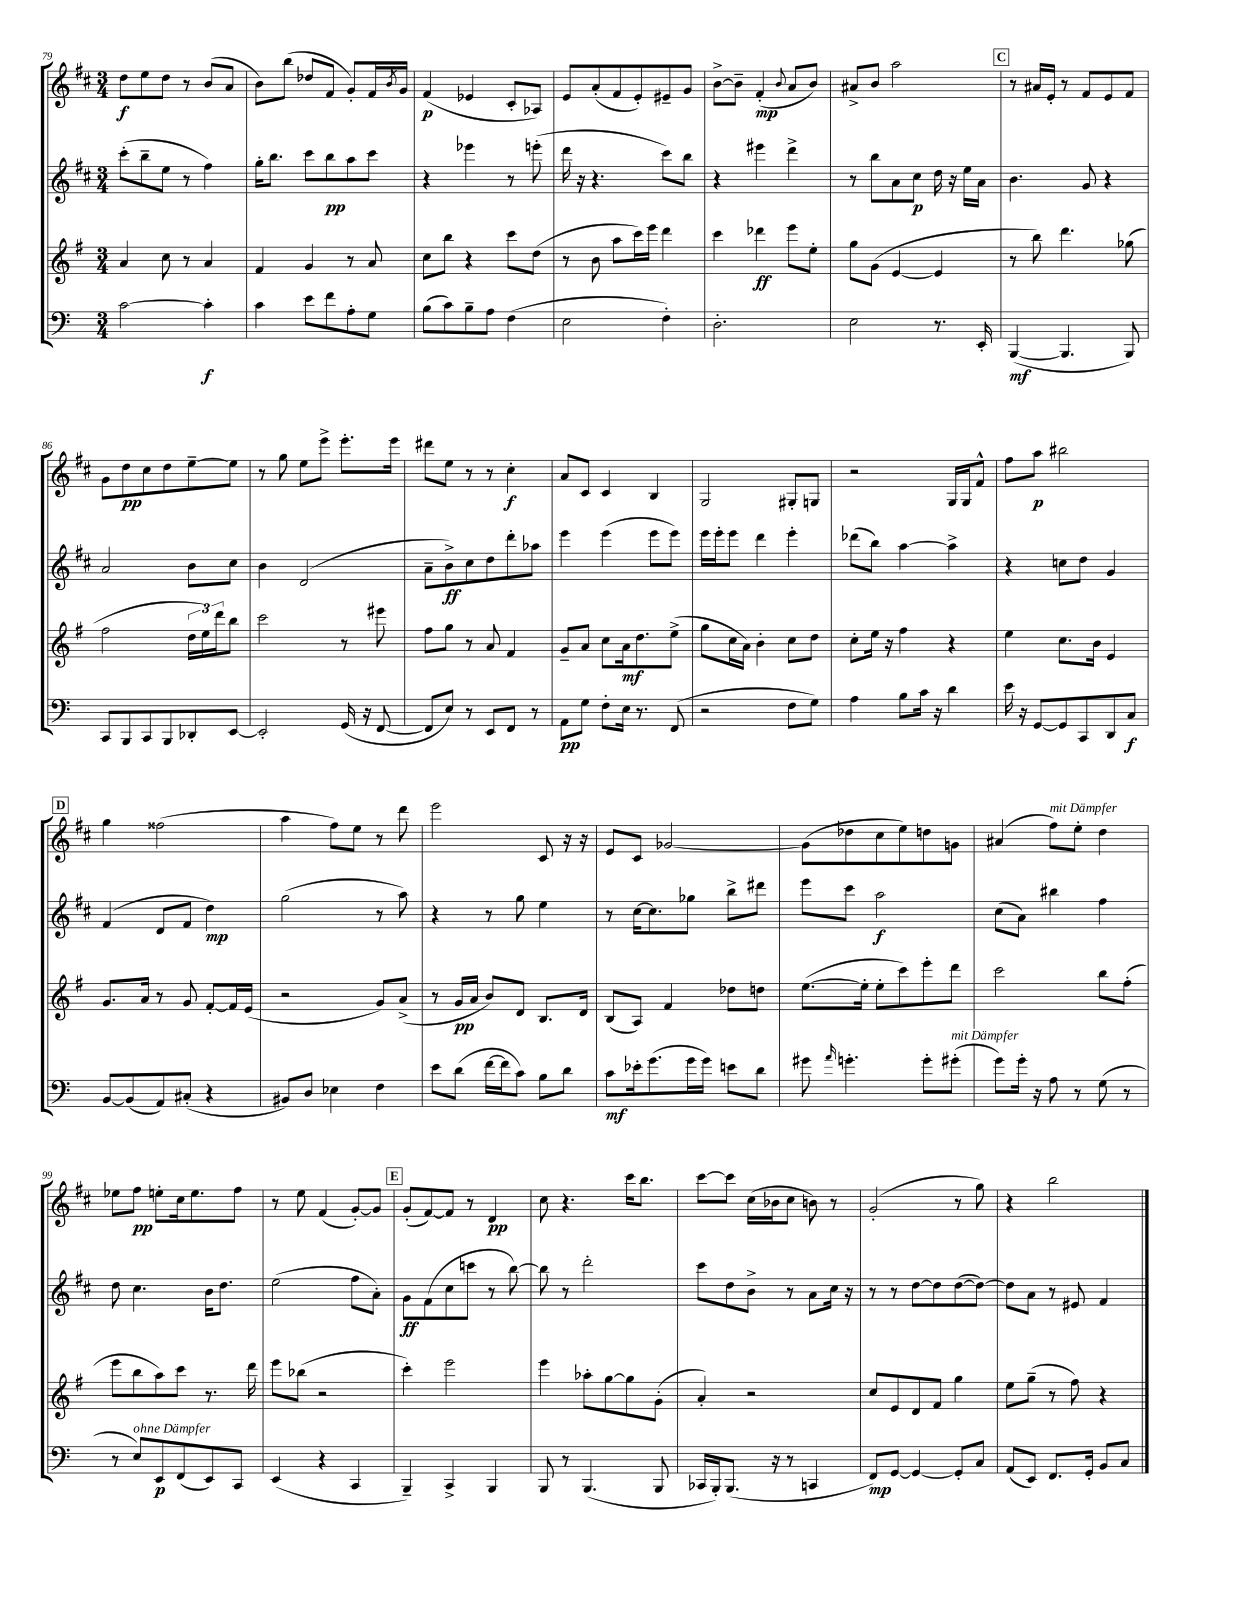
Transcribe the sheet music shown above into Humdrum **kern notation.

**kern	**dynam	**kern	**dynam	**kern	**dynam	**kern	**dynam
*part4	*part4	*part3	*part3	*part2	*part2	*part1	*part1
*staff4	*staff4	*staff3	*staff3	*staff2	*staff2	*staff1	*staff1
*clefF4	*	*clefG2	*	*clefG2	*	*clefG2	*
*k[]	*	*k[f#]	*	*k[f#c#]	*	*k[f#c#]	*
*M3/4	*	*M3/4	*	*M3/4	*	*M3/4	*
=79	=79	=79	=79	=79	=79	=79	=79
[2c\	.	4a/	.	(8ccc#'\L	.	8dd\L	f
.	.	.	.	8bb~\	.	8ee\	.
.	.	8cc\	.	8ee\J	.	8dd\J	.
.	.	8r	.	8r	.	8r	.
4c'\]	f	4a/	.	4ff#\)	.	(8b/L	.
.	.	.	.	.	.	8a/J	.
=80	=80	=80	=80	=80	=80	=80	=80
4c\	.	4f#/	.	16gg'\KL	.	8b\L)	.
.	.	.	.	8.bb\J	.	.	.
.	.	.	.	.	.	(8bb\J	.
8e\L	.	4g/	.	8ccc#\L	.	8dd-X/L	.
8f\	.	.	.	8bb\	pp	8f#/J	.
8A'\	.	8r	.	8aa\	.	8g'/L)	.
8G\J	.	8a/	.	8ccc#\J	.	16f#/L	.
.	.	.	.	.	.	8qb/	.
.	.	.	.	.	.	16g/JJ	.
=81	=81	=81	=81	=81	=81	=81	=81
(8B\L	.	8cc\L	.	4r	.	(4f#/	p
8c\)	.	8bb\J	.	.	.	.	.
8B~\	.	4r	.	4eee-X\	.	4e-X/	.
8A\J	.	.	.	.	.	.	.
(4F\	.	8ccc\L	.	8r	.	8c#'/L	.
.	.	(8dd\J	.	(8eeen'\	.	8A-X/J)	.
=82	=82	=82	=82	=82	=82	=82	=82
2E\	.	8r	.	16ddd\	.	8e/L	.
.	.	.	.	16r	.	.	.
.	.	8b\	.	4.r	.	(8a'/	.
.	.	8aa\L	.	.	.	8f#/	.
.	.	16ccc\L)	.	.	.	8e'/)	.
.	.	16eee\JJ	.	.	.	.	.
4F'\)	.	4ddd\	.	8ccc#\L)	.	8e#X~/	.
.	.	.	.	8bb\J	.	8g/J	.
=83	=83	=83	=83	=83	=83	=83	=83
2.D'\	.	4ccc\	.	4r	.	[8b^\L	.
.	.	.	.	.	.	8b~\J]	.
.	.	4ddd-X\	ff	4eee#X\	.	(4f#'/	mp
.	.	.	.	.	.	8qqb/	.
.	.	8eee\L	.	4ddd^\	.	8a/L	.
.	.	8ee'\J	.	.	.	8b/J)	.
=84	=84	=84	=84	=84	=84	=84	=84
2E\	.	8gg\L	.	8r	.	8a#X^/L	.
.	.	(8g\J	.	8bb\L	.	8b/J	.
.	.	[4e/	.	8a\	.	2aa\	.
.	.	.	.	8cc#\J	p	.	.
8.r	.	4e/]	.	16dd\	.	.	.
.	.	.	.	16r	.	.	.
.	.	.	.	16ee\LL	.	.	.
16EE'/	.	.	.	16a\JJ	.	.	.
!!LO:REH:place=s1:t=C
=85	=85	=85	=85	=85	=85	=85	=85
([4BBB/	mf	8r	.	4.b\	.	8r	.
.	.	8bb\)	.	.	.	16a#X/LL	.
.	.	.	.	.	.	16e'/JJ	.
4.BBB/]	.	4.ddd\	.	.	.	8r	.
.	.	.	.	8g/	.	8f#/L	.
.	.	.	.	4r	.	8e/	.
8BBB/)	.	(8gg-X\	.	.	.	8f#/J	.
!!LO:LB:g=z
=86	=86	=86	=86	=86	=86	=86	=86
8CC/L	.	2ff#\	.	2a/	.	8g\L	.
8BBB/	.	.	.	.	.	8dd\	pp
8CC/	.	.	.	.	.	8cc#\	.
8BBB/	.	.	.	.	.	8dd\	.
8DD-X'/	.	24dd\LL	.	8b\L	.	[8ee~\	.
.	.	24ee\)	.	.	.	.	.
.	.	24ddd\J	.	.	.	.	.
[8EE/J	.	8bb\J	.	8cc#\J	.	8ee\J]	.
=87	=87	=87	=87	=87	=87	=87	=87
2EE'/]	.	2ccc\	.	4b\	.	8r	.
.	.	.	.	.	.	8gg\	.
.	.	.	.	(2d/	.	8ee\L	.
.	.	.	.	.	.	8eee^\J	.
(16GG/	.	8r	.	.	.	8.eee'\L	.
16r	.	.	.	.	.	.	.
[8FF/	.	8eee#X\	.	.	.	.	.
.	.	.	.	.	.	16eee\Jk	.
=88	=88	=88	=88	=88	=88	=88	=88
8FF/L]	.	8ff#\L	.	8a~\L	.	8ddd#X\L	.
8E/J)	.	8gg\J	.	8b^\)	ff	8ee\J	.
8r	.	8r	.	8cc#\	.	8r	.
8EE/L	.	8a/	.	8dd\	.	8r	.
8FF/J	.	4f#/	.	8ddd'\	.	4cc#'\	f
8r	.	.	.	8aa-X\J	.	.	.
=89	=89	=89	=89	=89	=89	=89	=89
8AA\L	pp	8g~/L	.	4eee\	.	8a/L	.
8G\J	.	8a/J	.	.	.	8c#/J	.
8F'\L	.	8cc\L	.	(4eee\	.	4c#/	.
16E\Jk	.	16a\k	mf	.	.	.	.
8.r	.	8.dd\	.	.	.	.	.
.	.	.	.	8eee\L	.	4B/	.
(8FF/	.	(8ee^\J	.	8eee\J)	.	.	.
=90	=90	=90	=90	=90	=90	=90	=90
2r	.	8gg\L	.	16eee\LL	.	2G/	.
.	.	.	.	16eee'\J	.	.	.
.	.	16cc\L	.	8eee\J	.	.	.
.	.	16a\JJ)	.	.	.	.	.
.	.	4b'\	.	4ddd\	.	.	.
8F\L	.	8cc\L	.	4eee'\	.	8G#X'/L	.
8G\J)	.	8dd\J	.	.	.	8Gn/J	.
=91	=91	=91	=91	=91	=91	=91	=91
4A\	.	8cc'\L	.	(8ddd-X\L	.	2r	.
.	.	16ee\Jk	.	8bb\J)	.	.	.
.	.	16r	.	.	.	.	.
8B\L	.	4ff#\	.	[4aa\	.	.	.
16c\Jk	.	.	.	.	.	.	.
16r	.	.	.	.	.	.	.
4d\	.	4r	.	4aa^\]	.	16G/LL	.
.	.	.	.	.	.	16G/J	.
.	.	.	.	.	.	8f#^^/J	.
=92	=92	=92	=92	=92	=92	=92	=92
16e\	.	4ee\	.	4r	.	8ff#\L	.
16r	.	.	.	.	.	.	.
[8GG/L	.	.	.	.	.	8aa\J	p
8GG/]	.	8.cc\L	.	8ccn\L	.	2bb#X\	.
8CC/	.	.	.	8dd\J	.	.	.
.	.	16b\Jk	.	.	.	.	.
8DD/	.	4e/	.	4g/	.	.	.
8C/J	f	.	.	.	.	.	.
!!LO:LB:g=z
!!LO:REH:place=s1:t=D
=93	=93	=93	=93	=93	=93	=93	=93
[8BB/L	.	8.g/L	.	(4f#/	.	4gg\	.
(8BB/]	.	.	.	.	.	.	.
.	.	16a/Jk	.	.	.	.	.
8AA/)	.	8r	.	8d/L	.	(2ff##X\	.
(8C#X'/J	.	8g/	.	8f#/J	.	.	.
4r	.	[8f#'/L	.	4dd\)	mp	.	.
.	.	16f#/L]	.	.	.	.	.
.	.	(16e/JJ	.	.	.	.	.
=94	=94	=94	=94	=94	=94	=94	=94
8BB#X/L)	.	2r	.	(2gg\	.	4aa\	.
8D/J	.	.	.	.	.	.	.
4E-X\	.	.	.	.	.	8ff#\L)	.
.	.	.	.	.	.	8ee\J	.
4F\	.	8g/L)	.	8r	.	8r	.
.	.	(8a^/J	.	8aa\)	.	8ddd\	.
=95	=95	=95	=95	=95	=95	=95	=95
8e\L	.	8r	.	4r	.	2eee\	.
(8d\J	.	16g/LL	pp	.	.	.	.
.	.	16a/JJ	.	.	.	.	.
[16f\LL	.	8b/L)	.	8r	.	.	.
16f\J]	.	.	.	.	.	.	.
8c\J)	.	8d/J	.	8gg\	.	.	.
8B\L	.	8.B/L	.	4ee\	.	8c#/	.
8d\J	.	.	.	.	.	16r	.
.	.	16d/Jk	.	.	.	16r	.
=96	=96	=96	=96	=96	=96	=96	=96
8c\L	mf	(8B/L	.	8r	.	8e/L	.
16e-X'\k	.	8A/J)	.	[16cc#\KL	.	8c#/J	.
(8.g\	.	.	.	8.cc#\]	.	.	.
.	.	4f#/	.	.	.	[2g-X/	.
16g\L	.	.	.	8gg-X\J	.	.	.
16g\JJ)	.	.	.	.	.	.	.
8en\L	.	8dd-X\L	.	8bb^\L	.	.	.
8d\J	.	8ddn\J	.	8ddd#X\J	.	.	.
=97	=97	=97	=97	=97	=97	=97	=97
8g#X\	.	([8.ee\L	.	8eee\L	.	(8g-\L]	.
16qqa/	.	.	.	.	.	.	.
4.gn'\	.	.	.	8ccc#\J	.	8dd-X\	.
.	.	16ee'\Jk]	.	.	.	.	.
.	.	8ee'\L	.	2aa\	f	8cc#\	.
.	.	8ccc\)	.	.	.	8ee\)	.
8g'\L	.	8eee'\	.	.	.	8ddn\	.
!LO:TX:a:i:t=mit Dämpfer	!	!	!	!	!	!	!
(8g#X'\J	.	8ddd\J	.	.	.	8gn\J	.
=98	=98	=98	=98	=98	=98	=98	=98
8g\L)	.	2ccc\	.	(8cc#\L	.	(4a#X/	.
16g'\Jk	.	.	.	8a\J)	.	.	.
16r	.	.	.	.	.	.	.
!	!	!	!	!	!	!LO:TX:a:i:t=mit Dämpfer	!
8A\	.	.	.	4bb#X\	.	8ff#\L)	.
8r	.	.	.	.	.	8ee'\J	.
(8G\	.	8bb\L	.	4ff#\	.	4dd\	.
8r	.	(8ff#'\J	.	.	.	.	.
!!LO:LB:g=z
=99	=99	=99	=99	=99	=99	=99	=99
8r	.	8eee\L	.	8dd\	.	8ee-X\L	.
!LO:TX:a:i:t=ohne Dämpfer	!	!	!	!	!	!	!
8E/L)	.	8bb\	.	4.cc#\	.	8ff#\J	pp
8EE/	p	8aa\)	.	.	.	8een'\L	.
(8FF/	.	8ccc\J	.	.	.	16cc#\k	.
.	.	.	.	.	.	8.ee\	.
8EE/)	.	8.r	.	16b\KL	.	.	.
.	.	.	.	8.dd\J	.	.	.
8CC/J	.	.	.	.	.	8ff#\J	.
.	.	16ddd\	.	.	.	.	.
=100	=100	=100	=100	=100	=100	=100	=100
(4EE/	.	8eee\L	.	(2ee\	.	8r	.
.	.	(8bb-X\J	.	.	.	8ee\	.
4r	.	2r	.	.	.	(4f#/	.
4CC/	.	.	.	8ff#\L	.	[8g'/L)	.
.	.	.	.	8a'\J)	.	8g/J]	.
!!LO:REH:place=s1:t=E
=101	=101	=101	=101	=101	=101	=101	=101
4BBB~/)	.	4ccc'\)	.	8g\L	ff	(8g'/L	.
.	.	.	.	(8f#\	.	[8f#/)	.
4CC^/	.	2eee\	.	8cc#\	.	8f#/J]	.
.	.	.	.	8cccn\J	.	8r	.
4BBB/	.	.	.	8r	.	4d/	pp
.	.	.	.	[8bb\)	.	.	.
=102	=102	=102	=102	=102	=102	=102	=102
8BBB/	.	4eee\	.	8bb\]	.	8cc#\	.
8r	.	.	.	8r	.	4.r	.
(4.BBB/	.	8aa-X'\L	.	2ddd'\	.	.	.
.	.	[8gg\	.	.	.	.	.
.	.	8gg\]	.	.	.	16ccc#\KL	.
.	.	.	.	.	.	8.bb\J	.
8BBB/	.	(8g'\J	.	.	.	.	.
=103	=103	=103	=103	=103	=103	=103	=103
16CC-X/LL	.	4a'/)	.	8ccc#\L	.	[8ccc#\L	.
16BBB'/J)	.	.	.	.	.	.	.
(8.BBB/J	.	.	.	8dd\	.	8ccc#\J]	.
.	.	2r	.	8b^\J	.	(16cc#\LL	.
16r	.	.	.	.	.	16b-X\J	.
8r	.	.	.	8r	.	8cc#\J	.
4CCn/	.	.	.	8a\L	.	8bn\)	.
.	.	.	.	16cc#\Jk	.	8r	.
.	.	.	.	16r	.	.	.
=104	=104	=104	=104	=104	=104	=104	=104
8FF/L)	mp	8cc/L	.	8r	.	(2g'/	.
[8GG/J	.	8e/	.	8r	.	.	.
4GG/_	.	8d/	.	[8dd\L	.	.	.
.	.	8f#/J	.	8dd\]	.	.	.
8GG'/L]	.	4gg\	.	([8dd\	.	8r	.
8C/J	.	.	.	8dd\J_)	.	8gg\)	.
=105	=105	=105	=105	=105	=105	=105	=105
(8AA/L	.	8ee\L	.	8dd\L]	.	4r	.
8EE/J)	.	(8gg~\J	.	8a\J	.	.	.
8.FF/L	.	8r	.	8r	.	2bb\	.
.	.	8ff#\)	.	8e#X/	.	.	.
16GG'/Jk	.	.	.	.	.	.	.
8BB/L	.	4r	.	4f#/	.	.	.
8C/J	.	.	.	.	.	.	.
==	==	==	==	==	==	==	==
*-	*-	*-	*-	*-	*-	*-	*-
